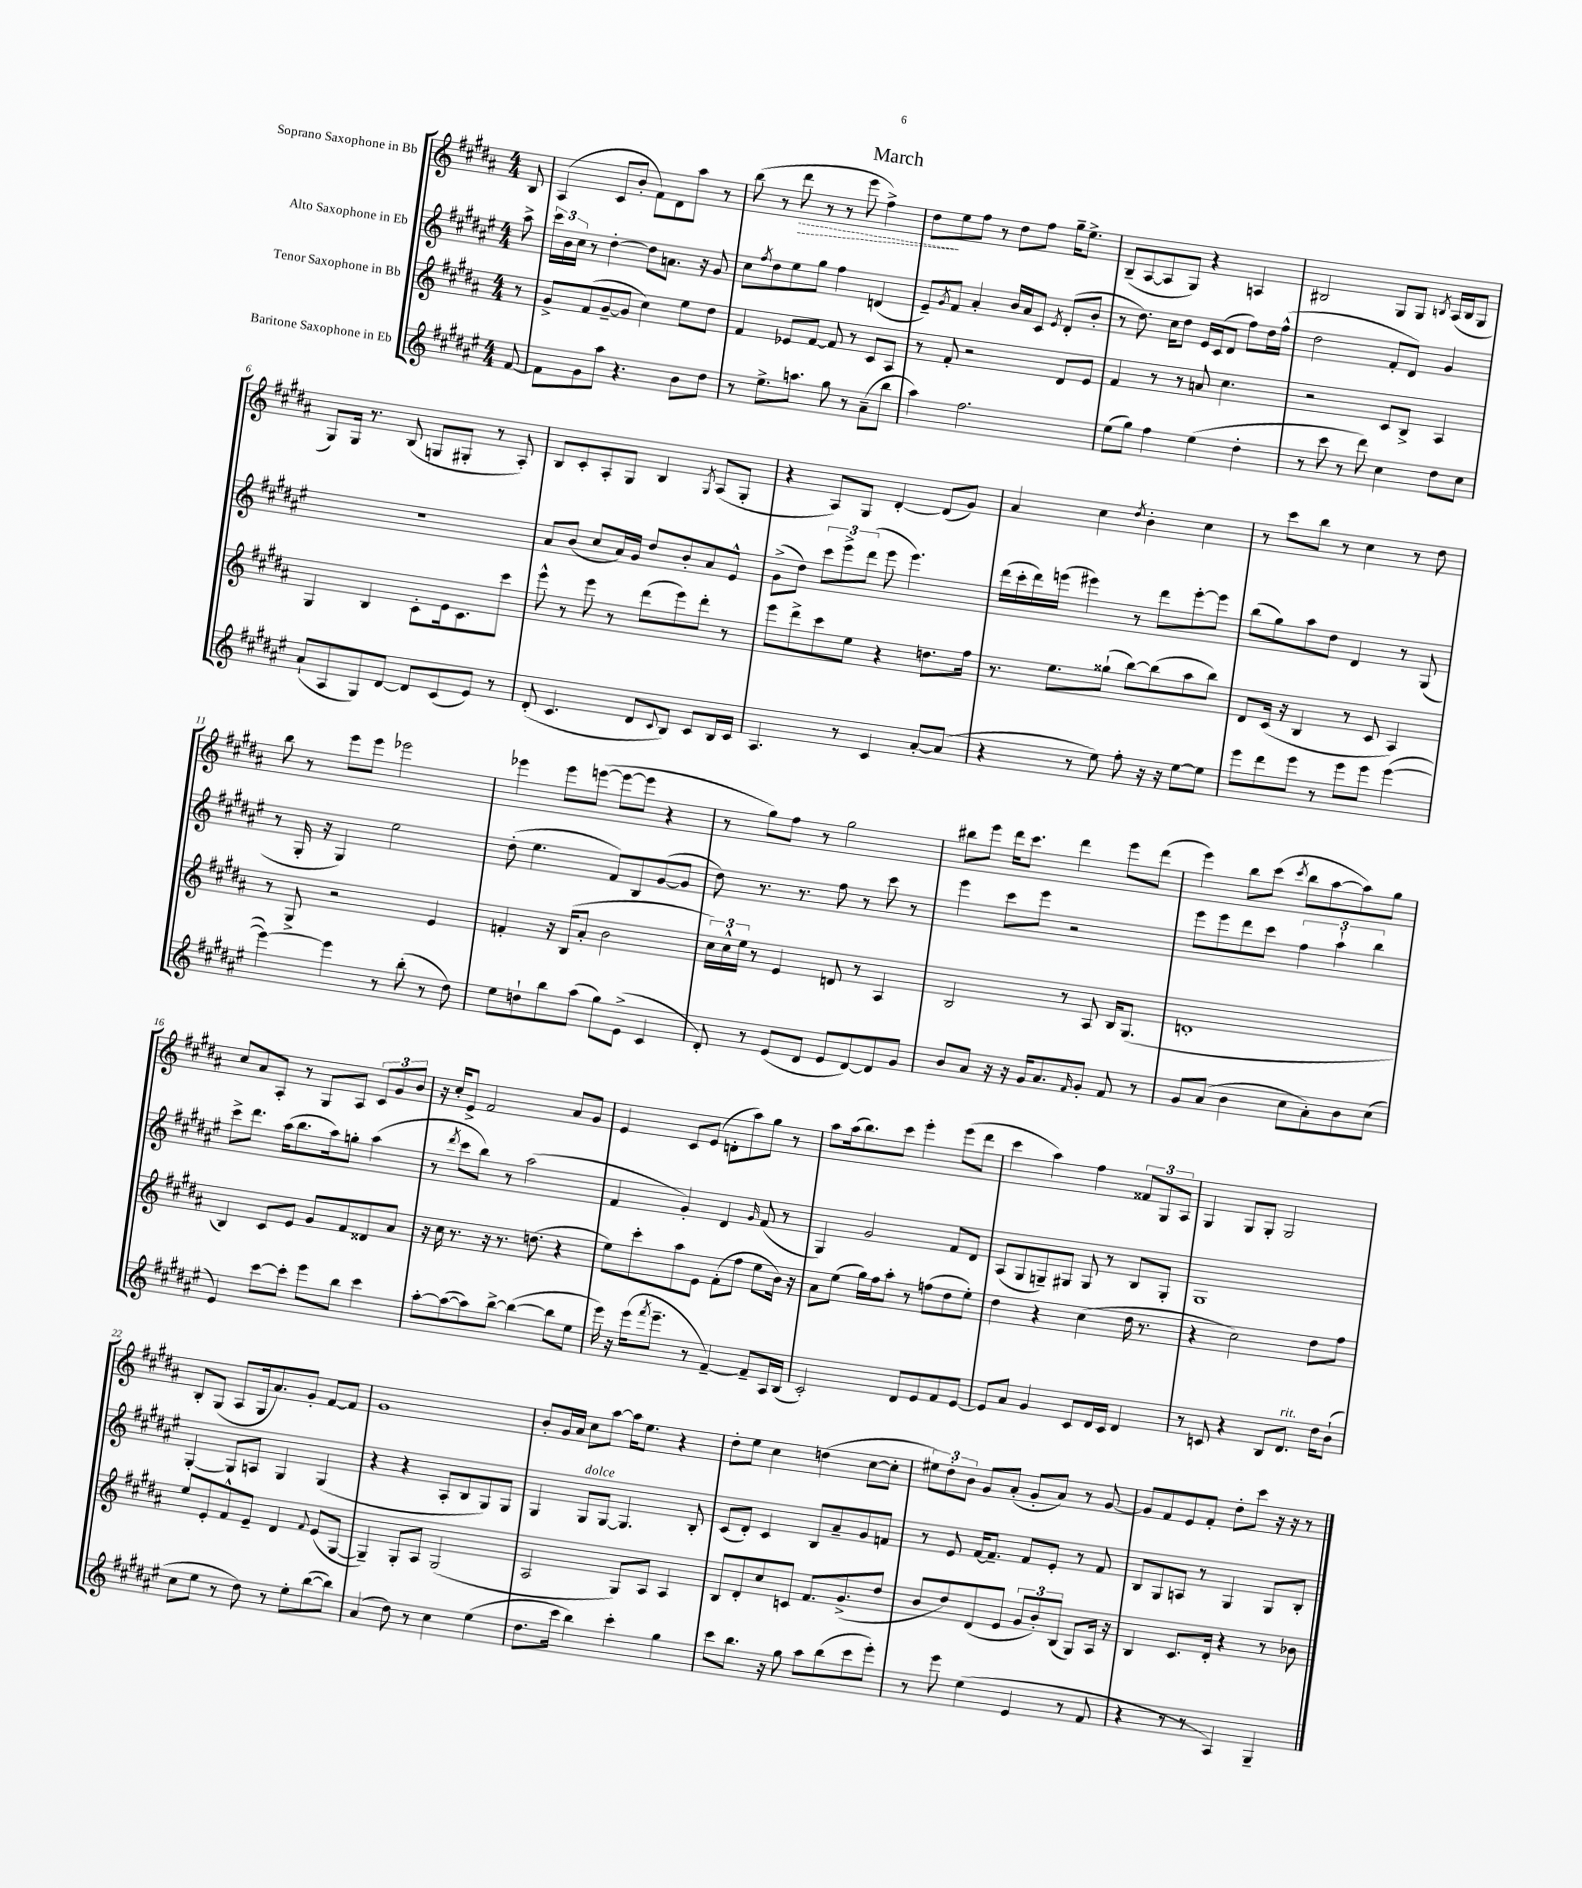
\header { title = "March" }
<<
\new StaffGroup <<
\new Staff = "s0" \with { instrumentName = "Soprano Saxophone in Bb" } {
    \clef treble \key b \major \numericTimeSignature \time 4/4 \partial 8
    b8 |
    ais4( cis'8 b'8-. fis'8) dis'8 ais''8 r8 |
    b''8( r8 \once \override Hairpin.style = #'dashed-line dis'''8\> r8 r8 e'''8 fis''4->) |
    dis''8\! e''8 fis''8 r8 dis''8 fis''8 gis''16-- e''8.-> |
    b8--( ais8~ ais8 gis8) r4 a4 |
    bis2 gis8 gis8 \acciaccatura { b8 } ais16( b16 gis8 |
    gis8) gis16 r8. b8( g8 gis8-. r8 ais8-.) |
    b8 cis'8-. ais8-. gis8 b4 \acciaccatura { gis8 } ais8( gis8-. |
    r4 ais8) gis8 dis'4~-. dis'8( gis'8) |
    ais'4 cis''4 \acciaccatura { dis''8 } b'4-. cis''4 |
    r8 cis'''8 b''8 r8 cis''4 r8 dis''8 |
    b''8 r8 e'''8 e'''8 ees'''2 |
    ees'''4 ees'''8 e'''8~( e'''8~ e'''8 r4 |
    r8 gis''8) fis''8 r8 gis''2 |
    bis''8 e'''8 dis'''16 cis'''8. dis'''4 e'''8 dis'''8( |
    e'''4) b''8 cis'''8( \acciaccatura { cis'''8 } b''8 ais''8~ ais''8) gis''8 |
    cis''8 ais'8 ais8-. r8 gis8 ais8 \tuplet 3/2 { cis'8 gis'8 b'8 } |
    r16 cis''16-. e'8-> fis'2 ais'8 gis'8 |
    e'4 cis'8 e'8( d'8-. ais''8) gis''8 r8 |
    ais''8 ais''16( b''8.) cis'''8 e'''4-. e'''8( dis'''8 |
    cis'''4 ais''4) fis''4 \tuplet 3/2 { fisis'8 gis8 ais8 } |
    gis4 gis8 gis8-. gis2 |
    b8-. gis8( ais8 gis16 ais'8.) gis'8-. fis'8~ fis'8 |
    gis'1 |
    b'8-. gis'16 ais'16 cis''8 ais''8~ ais''16 e''8. r4 |
    dis''8-. e''8 cis''4 d''4( cis''8~ cis''8-. |
    \tuplet 3/2 { eis''8) dis''8-. b'8 } gis'8 ais'8-.( gis'8-. ais'8) r8 gis'8~ |
    gis'8 fis'8 e'8 fis'8-. dis''8-. cis'''8 r16 r16 r8 \bar "|." |
}
\new Staff = "s1" \with { instrumentName = "Alto Saxophone in Eb" } {
    \clef treble \key fis \major \numericTimeSignature \time 4/4 \partial 8
    ais''8-> |
    \tuplet 3/2 { cis'''16 b'16 cis''16 } r8 dis''4~-. dis''8 a'8. r16 gis'8 |
    cis''8 \acciaccatura { fis''8 } dis''8 eis''8 gis''8 fis''4 d'4( |
    eis'8--) \acciaccatura { gis'8 } fis'8 ais'4-. b'16 ais'16 cis'8 \acciaccatura { eis'8 } dis'8-.( b'8-. |
    r8 dis''8.) cis''16 dis''8 eis'16 cis'16( dis'8 fis''8) dis''16 fis''16-^( |
    dis''2 fis'8-. dis'8) gis'4 |
    R1 |
    ais'8 b'8( cis''8 ais'16) gis'16 dis''8 b'8-. ais'8 eis'8-^ |
    gis'8->( dis''8) \tuplet 3/2 { cis'''8 eis'''8-> dis'''8( } eis'''8 eis'''4.) |
    dis'''16( cis'''16-. dis'''16) e'''16( eis'''4) r8 dis'''8 eis'''8~-. eis'''8 |
    b''8( gis''8) ais''8 dis''8 dis'4 r8 gis8( |
    r8 gis16-. r16 gis4) eis''2 |
    dis''8-.( eis''4. fis'8) b8 gis'8~( gis'8 |
    dis''8) r8. r8. fis''8 r8 cis'''8 r8 |
    eis'''4 cis'''8 eis'''8 r2 |
    eis'''8 eis'''8 dis'''8 cis'''8 \tuplet 3/2 { fis''4 ais''4-! b''4 } |
    cis'''8-> dis'''8. ais''16( b''8. ais''16) g''8-. ais''4( |
    r8 \acciaccatura { dis'''8 } cis'''8 b''8) r8 ais''2( |
    fis'4 gis'4-.) dis'4 \grace { gis'16 } fis'8( r8 |
    gis4) gis'2 fis'8 dis'8 |
    ais8( gis8 g8--) gis8 gis8 r8 b8 gis8-. |
    gis1 |
    gis4~-. gis8 a8 gis4 gis4( |
    r4 r4 ais8-. b8 gis8) gis8 |
    gis4 gis8^\markup { \italic "dolce" } gis8~ gis4. b8-. |
    cis'8( dis'8-.) cis'4 b8 ais'8-- gis'8 f'8 |
    r8 eis'8 fis'16~ fis'8.-- fis'8 eis'8-. r8 fis'8 |
    b8 gis8 a8 r8 gis4 gis8 b8-. \bar "|." |
}
\new Staff = "s2" \with { instrumentName = "Tenor Saxophone in Bb" } {
    \clef treble \key b \major \numericTimeSignature \time 4/4 \partial 8
    r8 |
    gis'8-> fis'8( gis'8~-- gis'8 cis''4) e''8 dis''8 |
    fis'4 ees'8 fis'8~ fis'8 r8 cis'8 ais8 |
    r8 fis'8-. r2 dis'8 e'8 |
    fis'4 r8 r8 a'8 cis''4. |
    r2 cis'8 b8-> ais4 |
    gis4 b4 cis'8-. e'16 cis'8. cis'''8 |
    e'''8-^ r8 e'''8 r8 dis'''8( e'''8) dis'''8-. r8 |
    e'''8 dis'''8-> cis'''8 e''8 r4 d''8. fis''16 |
    r8. e''8. gisis''8-!( b''8~) b''8( ais''8 b''8) |
    dis'8 cis'16( r16 b4 r8 cis'8 ais4) |
    r8 gis8-> r2 e'4 |
    f'4-. r16 b16( ais'8-. b'2 |
    \tuplet 3/2 { cis''16) cis''16-^ e''16 } r8 e'4 d'8 r8 ais4 |
    b2 r8 ais8 b16 gis8.( |
    d'1-. |
    b4) cis'8 e'8 gis'8 fis'8 disis'8 ais'8 |
    r16 cis''16 r8. r16 r8. d''8.( r4 |
    e''8) cis'''8-. ais''8 e'8 fis'8-.( fis''8 e''8 b'16) r16 |
    ais'8 e''8( gis''16) fis''16 ais''8-. r8 f''8( dis''8 e''8-.) |
    dis''4 r4 cis''4( dis''16 r8. |
    r4 cis''2) dis''8 fis''8 |
    e''8 e'8-. fis'8-^ e'8-- dis'4 \appoggiatura { fis'8 } e'8( gis8~ |
    gis4--) gis8-. ais8 gis2( |
    ais2 gis8) ais8 ais4 |
    b8 dis'8-. cis''8 c'8 fis'8. gis'8.->( dis''8 |
    b'8 dis''8) dis'8( e'8 \tuplet 3/2 { gis'8 b'8-.) b8( } gis8) ais16 r16 |
    b4 cis'8. dis'16-. r4 r8 bes'8 \bar "|." |
}
\new Staff = "s3" \with { instrumentName = "Baritone Saxophone in Eb" } {
    \clef treble \key fis \major \numericTimeSignature \time 4/4 \partial 8
    fis'8~ |
    fis'8 gis'8 ais''8 r4. b'8 dis''8 |
    r8 eis''8.-> a''8. gis''8 r8 ais'8--( b''8 |
    ais''4) fis''2. |
    eis''8( gis''8) fis''4 eis''4( dis''4-. |
    r8 cis'''8 r8 dis'''8) cis''4 dis''8 cis''8 |
    ais'8-!( ais8 gis8) dis'8~ dis'8 cis'8( eis'8) r8 |
    dis'8-.( cis'4. dis'8 \appoggiatura { cis'8 } b8) cis'8 b16 cis'16 |
    ais4. r8 cis'4 ais'8~-. ais'8( |
    r4 r8 eis''8) fis''8-. r16 r16 eis''8~ eis''8 |
    eis'''8 dis'''8 eis'''8 r8 eis'''8 eis'''8 eis'''4~( |
    eis'''4~) eis'''4 r8 b''8-.( r8 dis''8) |
    eis''8 d''8-! b''8 ais''8( gis''8) eis'8->( cis'4 |
    dis'8-.) r8 eis'8( dis'8 eis'8 dis'8~) dis'8 gis'8 |
    b'8 ais'8 r16 r16 gis'16 ais'8. \grace { fis'16 } gis'8-. fis'8 r8 |
    gis'8 ais'8( b'4 cis''8 ais'8-.) b'8 cis''8( |
    eis'4) cis'''8~ cis'''8-. eis'''8 b''8 cis'''4 |
    ais''8~-. ais''8~( ais''8) b''8~-> b''4~( b''8 eis''8 |
    eis'''16) r16 eis'''16( \acciaccatura { fis'''8 } eis'''8.-- r8 fis'4~--) fis'8-- ais16 b16( |
    cis'2-.) dis'8 eis'8 fis'8 eis'8~ |
    eis'8 ais'8 gis'4 cis'8 dis'16 cis'16 dis'4 |
    r8 c'8 r4 b8 dis'8.^\markup { \italic "rit." } dis''16 b'8-!( |
    cis''8 eis''8 r8 dis''8) r8 eis''8-. b''8~( b''8) |
    ais'4( dis''8) r8 cis''4 eis''4( |
    dis''8. cis'''16 b''4) cis'''4-. gis''4 |
    cis'''8 b''8. r16 gis''8 ais''8 b''8( cis'''8 eis'''8-.) |
    r8 eis'''8 eis''4( eis'4 r8 fis'8 |
    r4 r8 r8 ais4) gis4-- \bar "|." |
}
>>
>>
